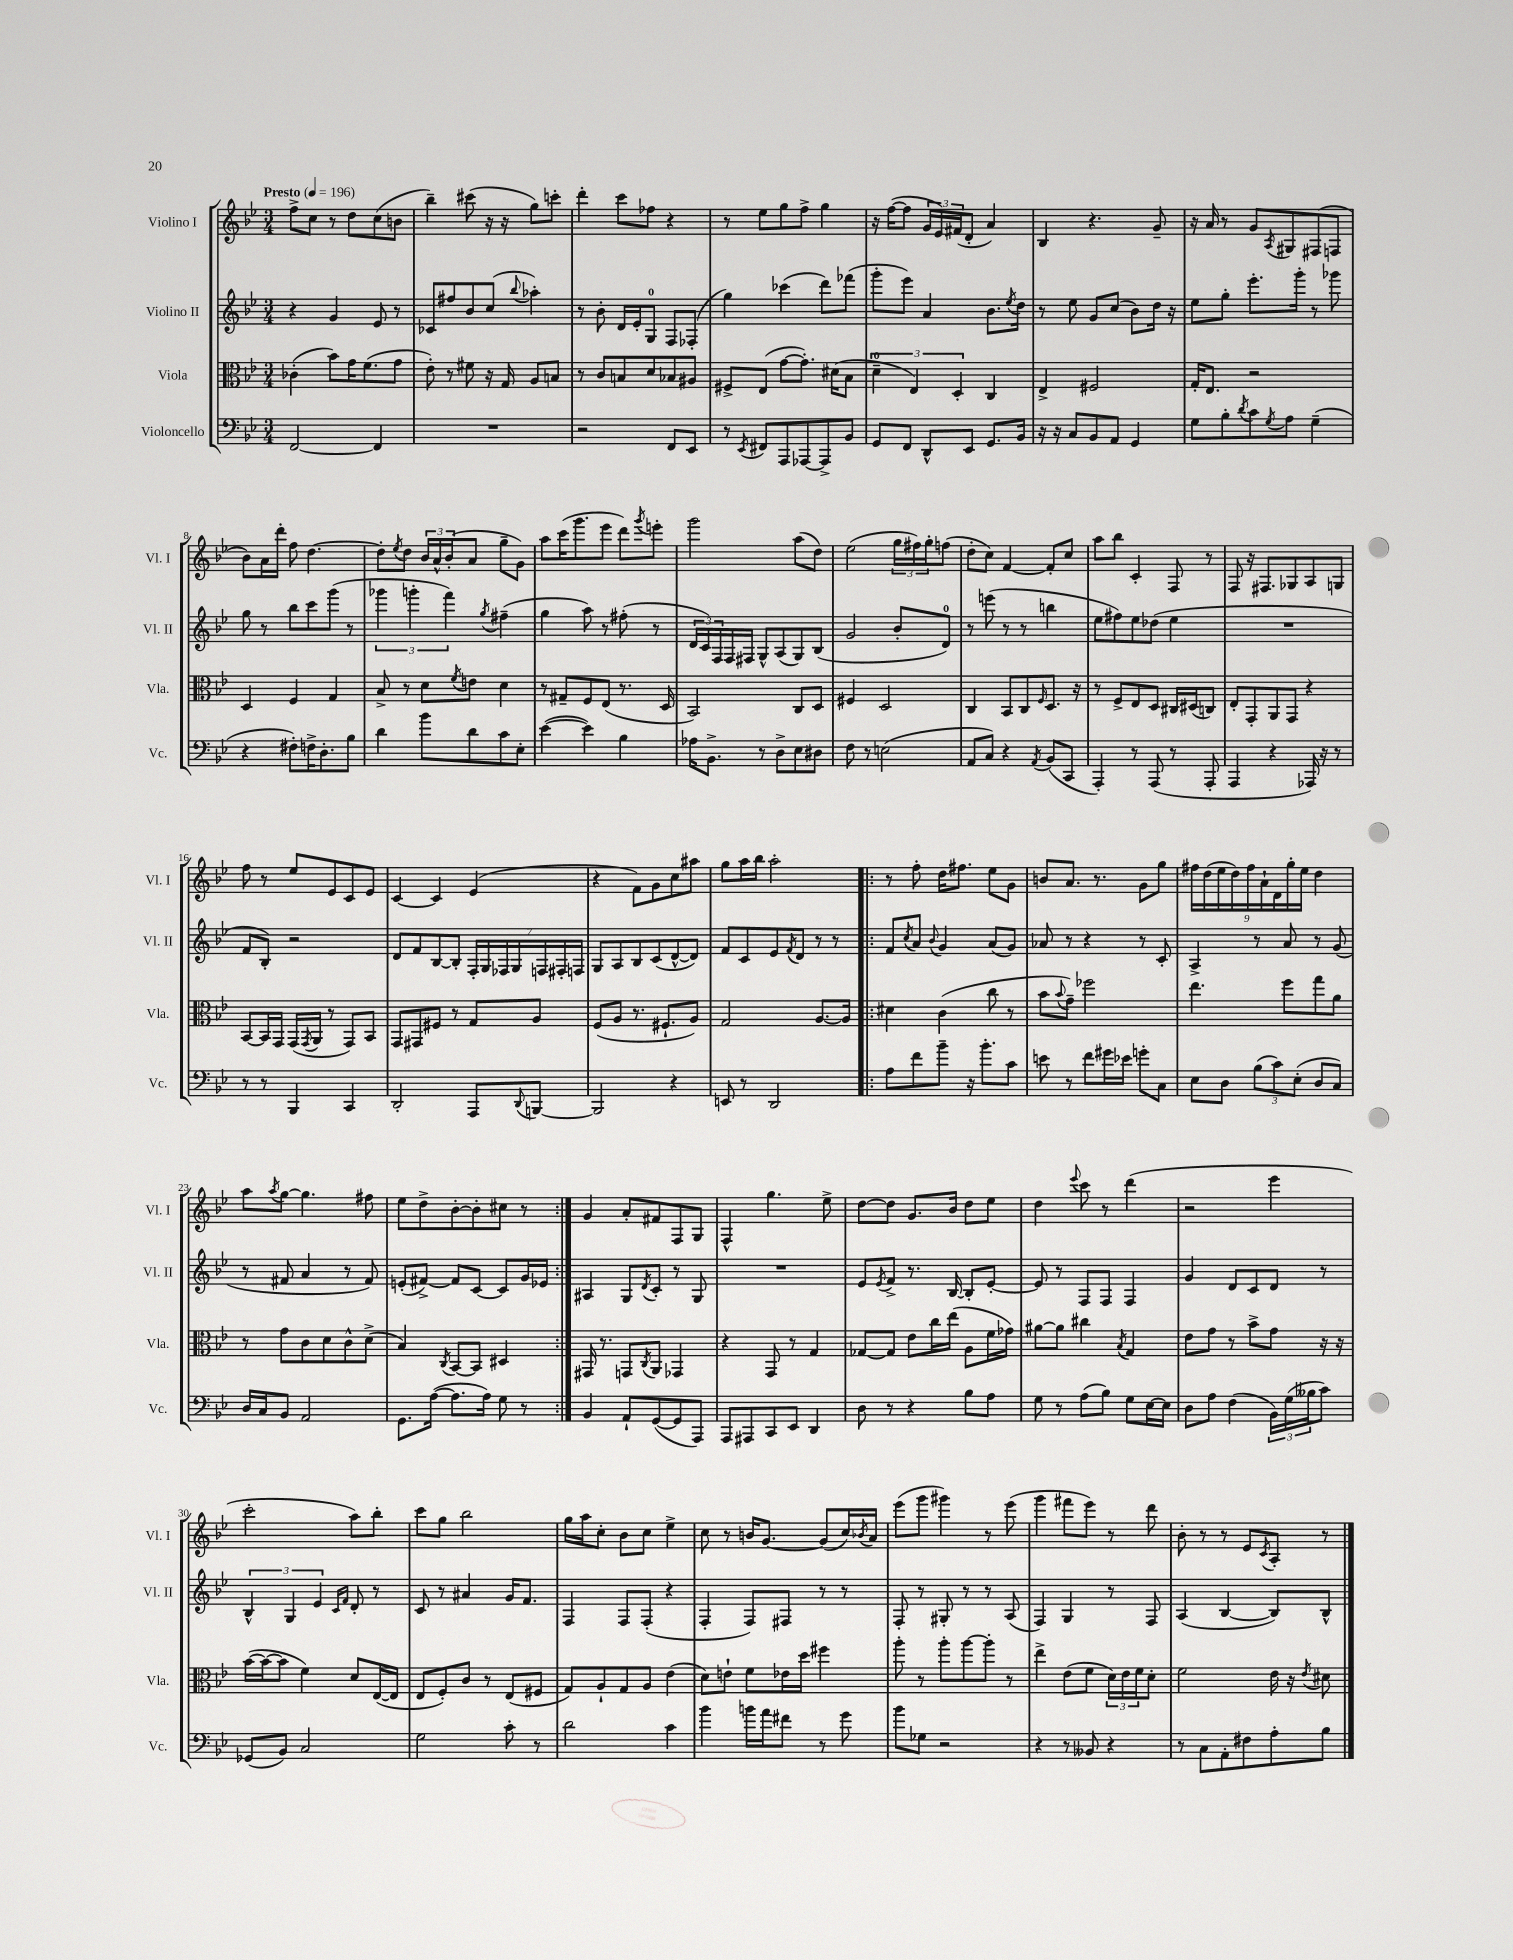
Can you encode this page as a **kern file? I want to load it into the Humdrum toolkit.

**kern	**kern	**kern	**kern
*part4	*part3	*part2	*part1
*staff4	*staff3	*staff2	*staff1
*I"Violoncello	*I"Viola	*I"Violino II	*I"Violino I
*I'Vc.	*I'Vla.	*I'Vl. II	*I'Vl. I
*clefF4	*clefC3	*clefG2	*clefG2
*k[b-e-]	*k[b-e-]	*k[b-e-]	*k[b-e-]
*M3/4	*M3/4	*M3/4	*M3/4
*MM196	*MM196	*MM196	*MM196
=1	=1	=1	=1
!	!	!	!LO:TX:a:B:t=Presto
[2FF/	(4c-X'\	4r	8ff^\L
.	.	.	8cc\J
.	8b-\L)	4g/	8r
.	16g\K	.	8dd\L
.	(8.f\	.	.
4FF/]	.	8e-/	(8cc\
.	8g\J	8r	8bn\J
=2	=2	=2	=2
2.r	8e-'\)	8c-X/L	4bb-~\)
.	8r	8ff#X/	.
.	8f#X\	8b-/	(8ccc#X\
.	16r	(8cc/J	16r
.	16G/	.	16r
.	.	8qqbb-/	.
.	8A/L	4aa-X'\)	8gg\L)
.	8Bn/J	.	8cccn'\J
=3	=3	=3	=3
2r	8r	8r	4ddd'\
.	8c/L	8b-'\	.
.	8Bn/	16d/LL	8ccc\L
.	.	16e-'/J	.
.	8d/	8G/J	8ff-X\J
8FF/L	8B-X/	8F/L	4r
8EE-/J	8A#X/J	(8F-X'/J	.
=4	=4	=4	=4
8r	8F#X^/L	4gg\)	8r
8qEE-/	.	.	.
8FF#X/L	(8E-/J	.	8ee-\L
8AAA/	[8g\L	(4ccc-X\	8gg\
[8AAA-X/	8.g'\J])	.	8ff^\J
8AAA-^/]	.	8ddd\L)	4gg\
.	(16d#X\KL	.	.
8BB-/J	8B-\J	(8fff-X\J	.
=5	=5	=5	=5
8GG/L	6d~\	8ggg'\L	16r
.	.	.	([16ff\KL
8FF/J	.	8eee-\J)	8ff\J]
.	6E-/)	.	.
8DD^^/L	.	4a/	24g/LL
.	.	.	24e-/)
.	6D'/	.	(24f#X/J
8EE-/J	.	.	8d'/J
8.GG/L	4C/	8.b-\L	4a/)
.	.	8qee-/	.
16BB-/Jk	.	16dd\Jk	.
=6	=6	=6	=6
16r	4E-^/	8r	4B-/
16r	.	.	.
8C/L	.	8ee-\	.
8BB-/	2F#X/	8g/L	4.r
8AA/J	.	(8cc/J	.
4GG/	.	8b-\L)	.
.	.	16dd\Jk	8g~/
.	.	16r	.
=7	=7	=7	=7
8G\L	16G'/KL	8ee-\L	16r
.	8.E-/J	.	16a/
8B-'\	.	8gg'\J	8r
8qd/	.	.	.
8c\	2r	8.eee-'\L	8g/L
8qG/	.	.	8qA/
8A\J	.	.	8G#X/
.	.	16ggg'\Jk	.
(4G~\	.	8r	(8F#X/
.	.	8ggg-X\	8Fn/J
!!LO:LB:g=z
=8	=8	=8	=8
4r	4D/	8gg\	8b-\L)
.	.	8r	16a\L
.	.	.	16ddd'\JJ
8F#X'\L)	4F/	8bb-\L	8ff\
16Fn^\K	.	8ccc\	[4.dd\
8.D'\	.	.	.
.	4G/	(8ggg\J	.
8B-\J	.	8r	.
=9	=9	=9	=9
4d\	8B-^/	6ggg-X\	8dd'\L]
.	.	.	8qee-/
.	8r	.	8dd\J
.	.	6gggn'\	.
8b-\L	8d\L	.	24b-/LL
.	.	.	24a^^/
.	.	6fff\)	(24b-'/J
.	8qf/	.	.
8d\	8en\J	.	8a/J
.	.	8qgg/	.
8c\	4d\	(4ff#X~\	8gg~\L
8E-'\J	.	.	8g\J)
=10	=10	=10	=10
([4e-\	8r	4gg\	8aa\L
.	8G#X~/L	.	(16ccc\K
.	.	.	8.ggg\
4e-\])	8F/	8aa\)	.
.	(8E-/J	8r	8eee-\J
4B-\	8.r	(8ff#X'\	8ddd\L)
.	.	.	8qggg/
.	.	8r	8eeen'\J
.	16D/	.	.
=11	=11	=11	=11
16A-X\KL	2BB-/)	24d/LL	2ggg\
.	.	24c/)	.
8.BB-^\J	.	.	.
.	.	24F/	.
.	.	16F/	.
.	.	16F#X/JJ	.
8r	.	8G^^/L	.
8D^\L	.	(8A/	.
8E-\	8C/L	8G/)	(8aa\L
8D#X\J	8D/J	(8B-/J	8dd\J)
=12	=12	=12	=12
8F\	4F#X/	2g/	(2ee-\
8r	.	.	.
(2En\	2D/	.	.
.	.	8b-'/L	24gg\LL
.	.	.	24ff#X\)
.	.	.	24gg'\J
.	.	8d/J)	(8ffn\J
=13	=13	=13	=13
8AA/L	4C/	8r	8dd'\L
8C/J)	.	(8eeen\	8cc\J)
4r	8BB-/L	8r	[4f/
.	8C/	8r	.
8qAA/	16qqF/	.	.
(8BB-/L	8.D/J	4bbn\	8f'/L]
8CC/J	.	.	8cc/J
.	16r	.	.
=14	=14	=14	=14
4AAA'/)	8r	8ee-\L	8aa\L
.	8F^/L	8ff#X\)	8bb-\J
8r	8E-/	8ee-\	4c'/
(8AAA/	8D/J	(8dd-X\J	.
8r	16C#X/LL	4ee-\	8F/
.	(16D#X/J	.	.
8AAA'/	8Cn/J)	.	8r
=15	=15	=15	=15
4AAA/	8E-'/L	2.r	8F/
.	8GG'/	.	16r
.	.	.	8.F#X/L
4r	8AA/	.	.
.	8GG/J	.	8G-X/
16AAA-X/)	4r	.	8A/
16r	.	.	.
8r	.	.	8Gn/J
!!LO:LB:g=z
=16	=16	=16	=16
8r	[8BB-/L	8f/L	8ff\
8r	16BB-/L]	8B-'/J)	8r
.	16GG/JJ	.	.
4BBB-/	(16GG/LL	2r	8ee-/L
.	8qGG/	.	.
.	16AA/JJ	.	.
.	8r	.	8e-/
4CC/	8GG/L)	.	8c/
.	8BB-/J	.	8e-/J
=17	=17	=17	=17
2DD'/	8GG/L	8d/L	[4c/
.	8GG#X/	8f/	.
.	8F#X/J	[8B-/	4c/]
.	8r	8B-'/J]	.
8AAA/L	8G/L	28F'/LL	(4e-/
.	.	28G/	.
.	.	28F-X/	.
.	.	28G/	.
8qqDD/	.	.	.
[8BBBn/J	8A/J	.	.
.	.	28Fn/	.
.	.	28F#X'/	.
.	.	28Fn/JJ	.
=18	=18	=18	=18
2BBB/]	(8F/L	8G/L	4r
.	8A/J	8A/	.
.	8.r	8B-/	8f\L)
.	.	(8c/	8g\
.	8.F#X`/L	.	.
4r	.	[8d^^/	8cc\
.	8A/J)	8d/J])	8aa#X\J
=19	=19	=19	=19
8EEn/	2G/	8f/L	8gg\L
8r	.	8c/	16aa\L
.	.	.	16bb-\JJ
2DD/	.	8e-/	2aa'\
.	.	8qf/	.
.	.	8d/J	.
.	[8.A/L	8r	.
.	.	8r	.
.	16A/Jk]	.	.
=20!|:	=20!|:	=20!|:	=20!|:
8A\L	4d#X\	8f/L	8r
.	.	8qcc/	.
8f\	.	8a/J	8ff'\
.	.	8qqb-/	.
8b-~\J	(4c\	4g/	16dd\KL
.	.	.	8.ff#X\J
16r	.	.	.
8.b-'\L	.	.	.
.	8cc\	(8a/L	8ee-\L
8c\J	8r	8g/J)	8g\J
=21	=21	=21	=21
8en\	8b-\L	8a-X/	8bn/L
.	8qqb-/	.	.
8r	8g~\J)	8r	8.a/J
8f\L	2ff-X\	4r	.
.	.	.	8.r
16g#X\L	.	.	.
16e-X\JJ	.	.	.
8gn'\L	.	8r	8g\L
8C\J	.	8c'/	8gg\J
=22	=22	=22	=22
8E-\L	4.ee-\	4A^/	18ff#X\LL
.	.	.	(18dd\
.	.	.	18ee-\
8D\J	.	.	.
.	.	.	18dd\)
.	.	.	18ff#\
(12B-\L	.	8r	.
.	.	.	18a`\
12c\)	.	.	18d\
.	8ff\L	8a/	.
.	.	.	18gg'\
(12E-'\J	.	.	.
.	.	.	18ee-\JJ
8D/L	8gg\	8r	4dd\
8C/J)	8a\J	(8g/	.
!!LO:LB:g=z
=23	=23	=23	=23
16D/LL	8r	8r	8aa\L
16C/J	.	.	.
.	.	.	8qaa/
8BB-/J	8g\L	8f#X/	[8gg\J
2AA/	8c\	4a/	4.gg\]
.	8d\	.	.
.	8c^^\	8r	.
.	(8d^\J	8f#/)	8ff#X\
=24	=24	=24	=24
8.GG\L	4B-/)	(8en'/L	8ee-\L
.	.	[8f#X^/J)	8dd^\
([16A\Jk	.	.	.
.	8qC/	.	.
8.A\L]	[8BB-/L	8f#/L]	[8b-'\
.	8BB-/J]	[8c/J	8b-'\]
16A\Jk)	.	.	.
8G\	4D#X/	8c/L]	8cc#X\J
8r	.	16g/L	8r
.	.	16e-X/JJ	.
=25:|!	=25:|!	=25:|!	=25:|!
4BB-/	16GG#X/	4A#X/	4g/
.	8.r	.	.
8AA`/L	8GGn/L	8G/L	8a'/L
.	8qC/	8qd/	.
([8GG/	8AA/J	8c'/J	8f#X/
8GG/]	4GG-X/	8r	8F/
8AAA/J)	.	8G/	8G/J
=26	=26	=26	=26
8AAA/L	4r	2.r	4F^^/
8AAA#X/	.	.	.
8CC/	8GG/	.	4.gg\
8EE-/J	8r	.	.
4DD/	4G/	.	.
.	.	.	8ee-^\
=27	=27	=27	=27
8D\	[8G-X/L	8e-/L	[8dd\L
.	.	8qe-/	.
8r	8G-/J]	8f^/J	8dd\J]
4r	8e-\L	8.r	8.g/L
.	16cc\L	.	.
.	(16ee-\JJ	[16B-/	16b-/Jk
8B-\L	8A\L	8B-'/L]	8dd\L
8A\J	16f\L	[8e-'/J	8ee-\J
.	16g-X\JJ)	.	.
=28	=28	=28	=28
8G\	[8a#X\L	8e-/]	4dd\
8r	8a#\J]	8r	.
.	.	.	8qqeee-/
(8A\L	4cc#X\	8F/L	8ccc\
8B-\J)	.	8F/J	8r
.	8qB-/	.	.
8G\L	4G/	4F/	(4ddd\
[16E-\L	.	.	.
16E-\JJ]	.	.	.
=29	=29	=29	=29
8D\L	8e-\L	4g/	2r
8A\J	8g\J	.	.
(4F\	8r	8d/L	.
.	8b-^\L	8c/	.
24BB-\LL)	8g\J	8d/J	4eee-\
(24G\	.	.	.
24B--X\J	.	.	.
8c\J)	16r	8r	.
.	16r	.	.
!!LO:LB:g=z
=30	=30	=30	=30
(8GG-X/L	([16b-\LL	6B-^^/	2ccc'\
.	16b-\J_	.	.
8BB-/J)	8b-\J]	.	.
.	.	6G/	.
2C/	4f\)	.	.
.	.	6e-/	.
.	.	16qqc/LL	.
.	.	16qqf/JJ	.
.	8d/L	8d'/	8aa\L)
.	([16E-/L	8r	8bb-'\J
.	16E-/JJ]	.	.
=31	=31	=31	=31
2G\	8E-/L	8c/	8ccc\L
.	8F'/)	8r	8gg\J
.	8c/J	4a#X/	2bb-\
.	8r	.	.
8c'\	(8E-/L	16g/KL	.
.	.	8.f/J	.
8r	8F#X/J	.	.
=32	=32	=32	=32
2d\	8G/L)	4F/	16gg\LL
.	.	.	16aa\J
.	8A`/	.	8cc'\J
.	8G/	8F/L	8b-\L
.	8A/J	(8F'/J	8cc\J
4c\	(4e-\	4r	4ee-^\
=33	=33	=33	=33
4b-\	8d\L)	4F'/	8cc\
.	8en`\J	.	8r
16bn\LL	8f\L	8F/L)	16bn/KL
16a\J	.	.	[8.g/J
8f#X\J	16e-X\L	8F#X/J	.
.	16dd\JJ	.	.
8r	4ff#X\	8r	(8g/L]
8g\	.	8r	16cc/L)
.	.	.	8qb-X/
.	.	.	16a/JJ
=34	=34	=34	=34
8b-\L	8aa'\	8F'/	(8eee-\L
8G-X\J	8r	8r	8ggg\J
2r	8aa'\L	8G#X'/	4ggg#X\)
.	[8aa\	8r	.
.	8aa'\J]	8r	8r
.	8r	(8A/	(8eee-\
=35	=35	=35	=35
4r	4ee-^\	4F/)	4ggg\
8r	(8e-\L	4G/	8fff#X\L
8BB--X/	8f\J	.	8eee-\J)
4r	24d\LL)	8r	8r
.	24e-\	.	.
.	24f\J	.	.
.	8d'\J	8F/	8ddd\
=36	=36	=36	=36
8r	2f\	(4A/	8b-'\
8C\L	.	.	8r
8AA'\	.	[4B-/	8r
8F#X\	.	.	8e-/L
.	.	.	8qc/
8A'\	16e-\	8B-/L])	8A'/J
.	16r	.	.
.	8qe-/	.	.
8B-\J	8d#X\	8B-^^/J	8r
==	==	==	==
*-	*-	*-	*-
